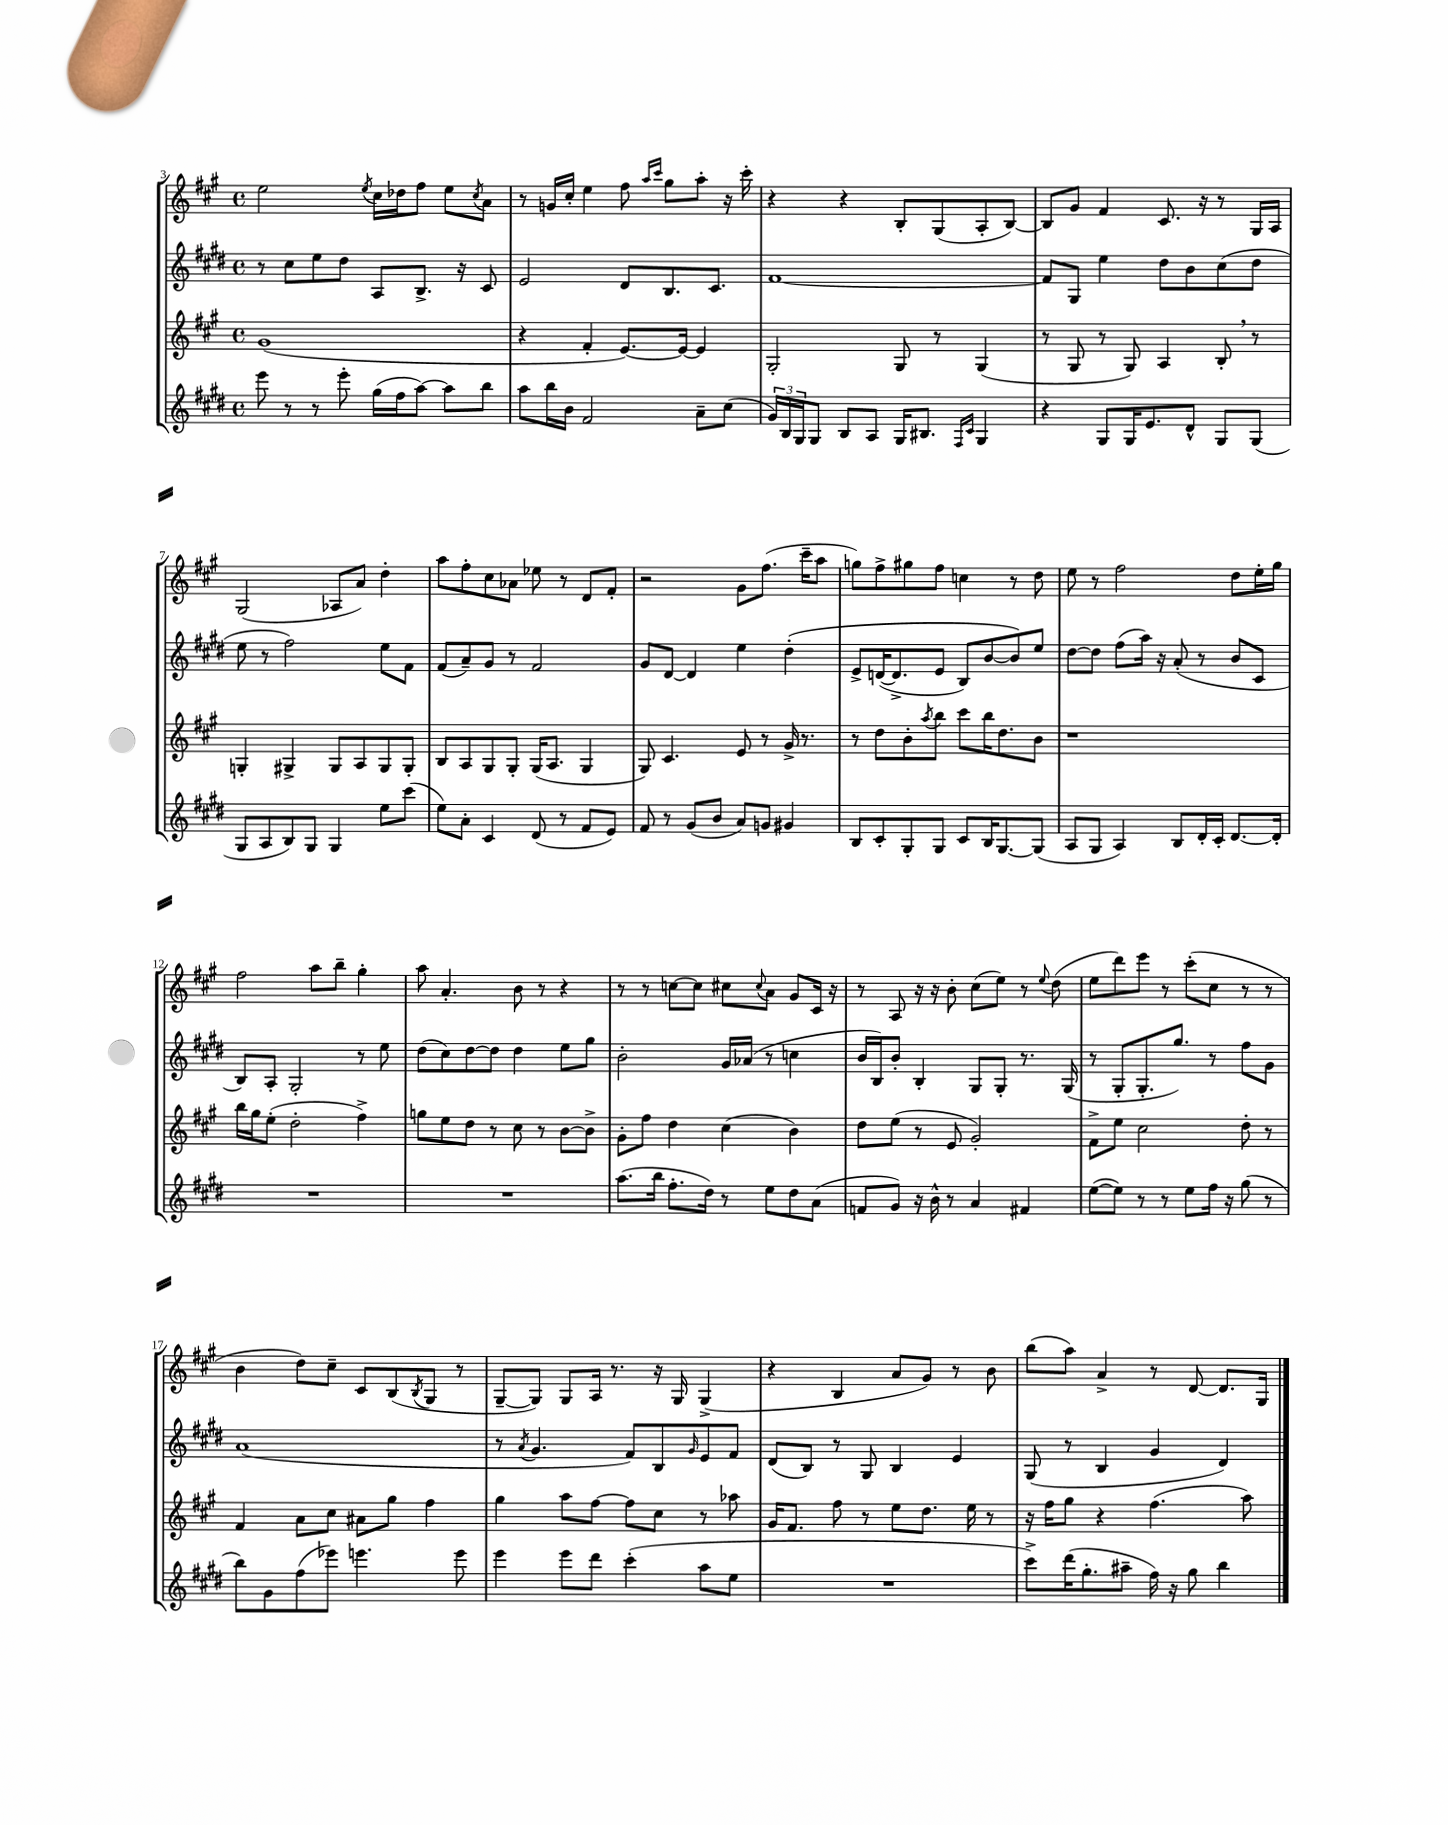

**kern	**kern	**kern	**kern
*staff4	*staff3	*staff2	*staff1
*clefG2	*clefG2	*clefG2	*clefG2
*k[f#c#g#d#]	*k[f#c#g#]	*k[f#c#g#d#]	*k[f#c#g#]
*M4/4	*M4/4	*M4/4	*M4/4
*met(c)	*met(c)	*met(c)	*met(c)
8eee\	(1g#	8r	2ee\
8r	.	8cc#\L	.
8r	.	8ee\	.
8eee'\	.	8dd#\J	.
.	.	.	8qee/
(16gg#\LL	.	8A/L	16cc#\LL
16ff#\J	.	.	16dd-\J
[8aa\J)	.	8.B^/J	8ff#\J
8aa\]L	.	.	8ee\L
.	.	16r	.
.	.	.	8qcc#/
8bb\J	.	8c#/	8a\J
=	=	=	=
8aa\L	4r	2e/	8r
16bb\L	.	.	16g/LL
16b\JJ	.	.	16cc#'/JJ
2f#/	4f#'/	.	4ee\
.	[8.e/L)	8d#/L	8ff#\
.	.	.	16qqaa/LL
.	.	.	16qqccc#/JJ
.	.	8.B/	8gg#\L
.	16e/_Jk	.	.
8a~\L	4e/]	.	8aa'\J
.	.	8.c#/J	.
(8cc#\J	.	.	16r
.	.	.	16ccc#'\
=	=	=	=
24g#/LL)	2G#'/	[1f#	4r
24B/	.	.	.
24G#/J	.	.	.
8G#/J	.	.	.
8B/L	.	.	4r
8A/J	.	.	.
16G#/LK	8G#/	.	8B'/L
8.B#/J	.	.	.
.	8r	.	(8G#/
16qqF#/LL	.	.	.
16qqc#/JJ	.	.	.
4G#/	(4G#/	.	8A'/
.	.	.	[8B/J)
=	=	=	=
4r	8r	8f#/]L	8B/]L
.	8G#/	8G#/J	8g#/J
8G#/L	8r	4ee\	4f#/
16G#/K	8G#/)	.	.
8.e/	.	.	.
.	4A/	8dd#\L	8.c#/
8d#^^/J	.	8b\	.
.	.	.	16r
8G#/L	8B'/	(8cc#\	8r
(8G#/J	8r	8dd#\J	16G#/LL
.	.	.	16A/JJ
=	=	=	=
8G#/L	4G'/	8ee\	(2G#/
8A/	.	8r	.
8B/)	4G#^/	2ff#\)	.
8G#/J	.	.	.
4G#/	8G#/L	.	8A-/L
.	8A/	.	8a/J)
8ee\L	8G#/	8ee\L	4dd'\
(8ccc#\J	8G#'/J	8f#\J	.
=	=	=	=
8ee\L)	8B/L	(8f#/L	8aa\L
8a'\J	8A/	8a~/)	8ff#'\
4c#/	8G#/	8g#/J	8cc#\
.	8G#'/J	8r	8a-\J
(8d#/	(16G#/LK	2f#/	8ee-\
.	8.A/J	.	.
8r	.	.	8r
8f#/L	4G#/	.	8d/L
8e/J)	.	.	8f#'/J
=	=	=	=
8f#/	8G#/)	8g#/L	2r
8r	4.c#/	[8d#/J	.
(8g#/L	.	4d#/]	.
8b/J	.	.	.
8a/L)	8e/	4ee\	8g#\L
8g/J	8r	.	(8.ff#\J
4g#/	16g#^/	&(4dd#'\	.
.	8.r	.	16ccc#~\LK
.	.	.	8aa\J
=	=	=	=
8B/L	8r	8e^/L	8gg\L)
8c#'/	8dd\L	([16d/K	8ff#^\
.	.	8.d^/]	.
8G#'/	8b'\	.	8gg#\
.	8qaa/	.	.
8G#/J	8bb\J	8e/J	8ff#\J
8c#/L	8ccc#\L	8B/L)	4cc\
16B/K	16bb\K	[8b/	.
[8.G#/	8.dd\	.	.
.	.	8b/]&)	8r
(8G#/]J	8b\J	8ee/J	8dd\
=	=	=	=
8A/L	1r	[8dd#\L	8ee\
8G#/J	.	8dd#\]J	8r
4A/)	.	(8ff#\L	2ff#\
.	.	16aa\Jk)	.
.	.	16r	.
8B/L	.	(8a'/	.
16d#'/L	.	8r	.
16c#'/JJ	.	.	.
[8.d#/L	.	8b/L	8dd\L
.	.	8c#/J	16ee'\L
16d#'/]Jk	.	.	16gg#\JJ
=	=	=	=
1r	16bb\LL	8B/L)	2ff#\
.	16gg#\J	.	.
.	(8ee'\J	8A'/J	.
.	2dd'\	2G#'/	.
.	.	.	8aa\L
.	.	.	8bb~\J
.	4ff#^\)	8r	4gg#'\
.	.	8ee\	.
=	=	=	=
1r	8gg\L	(8dd#\L	8aa\
.	8ee\	8cc#\)	4.a'/
.	8dd\J	[8dd#\	.
.	8r	8dd#\]J	.
.	8cc#\	4dd#\	8b\
.	8r	.	8r
.	[8b\L	8ee\L	4r
.	8b^\]J	8gg#\J	.
=	=	=	=
(8.aa\L	8g#'\L	2b'\	8r
.	8ff#\J	.	8r
16bb\Jk	.	.	.
8.ff#'\L	4dd\	.	[8cc\L
.	.	.	8cc\]J
16dd#\Jk)	.	.	.
8r	(4cc#\	16g#/LL	8cc#\L
.	.	(16a-/JJ	.
.	.	.	8qqcc#/
8ee\L	.	8r	8a\J
8dd#\	4b\)	4cc\	8g#/L
(8a\J	.	.	16c#/Jk
.	.	.	16r
=	=	=	=
8f/L	8dd\L	16b/LL	8r
.	.	16B/J)	.
8g#/J)	(8ee\J	8b'/J	8A/
16r	8r	4B'/	16r
16b^^\	.	.	16r
8r	8e/	.	8b'\
4a/	2g#'/)	8G#/L	(8cc#\L
.	.	8G#'/J	8ee\J)
4f#/	.	8.r	8r
.	.	.	8qqee/
.	.	.	(8dd\
.	.	(16G#/	.
=	=	=	=
([8ee\L	8f#^\L	8r	8ee\L
8ee\]J)	8ee\J	8G#'/L	8ddd\)
8r	2cc#\	8.G#'/	8eee\J
8r	.	.	8r
.	.	8.gg#/J)	.
8ee\L	.	.	(8ccc#'\L
16ff#\Jk	.	8r	8cc#\J
16r	.	.	.
(8gg#\	8dd'\	8ff#\L	8r
8r	8r	8g#\J	8r
=	=	=	=
8bb\L)	4f#/	(1a	4b\
8g#\	.	.	.
(8ff#\	8a\L	.	8dd\L)
8eee-\J)	8cc#\J	.	8cc#~\J
4.eee\	8a#\L	.	8c#/L
.	8gg#\J	.	(8B/
.	.	.	8qB/
.	4ff#\	.	8G#/J
8eee\	.	.	8r
=	=	=	=
4eee\	4gg#\	8r	[8G#~/L
.	.	8qa/	.
.	.	4.g#/	8G#/]J)
8eee\L	8aa\L	.	8G#/L
8ddd#\J	[8ff#\J	.	16A/Jk
.	.	.	8.r
(4ccc#'\	8ff#\]L	8f#/L)	.
.	8cc#\J	8B/	16r
.	.	.	16G#/
.	.	16qqg#/	.
8aa\L	8r	8e/	(4G#^/
8ee\J	8aa-\	8f#/J	.
=	=	=	=
1r	16g#/LK	(8d#/L	4r
.	8.f#/J	.	.
.	.	8B/J)	.
.	8ff#\	8r	4B/
.	8r	8G#/	.
.	8ee\L	4B/	8a/L
.	8.dd\J	.	8g#/J)
.	.	4e/	8r
.	16ee\	.	.
.	8r	.	8b\
=	=	=	=
8ccc#^\L)	16r	(8G#/	(8bb\L
.	16ff#\LK	.	.
(16ddd#\K	8gg#\J	8r	8aa\J)
8.gg#'\	.	.	.
.	4r	4B/	4a^/
8aa#~\J	.	.	.
16ff#\)	(4.ff#\	4g#/	8r
16r	.	.	.
8gg#\	.	.	[8d/
4bb\	.	4d#/)	8.d/]L
.	8aa\)	.	.
.	.	.	16G#/Jk
==	==	==	==
*-	*-	*-	*-
